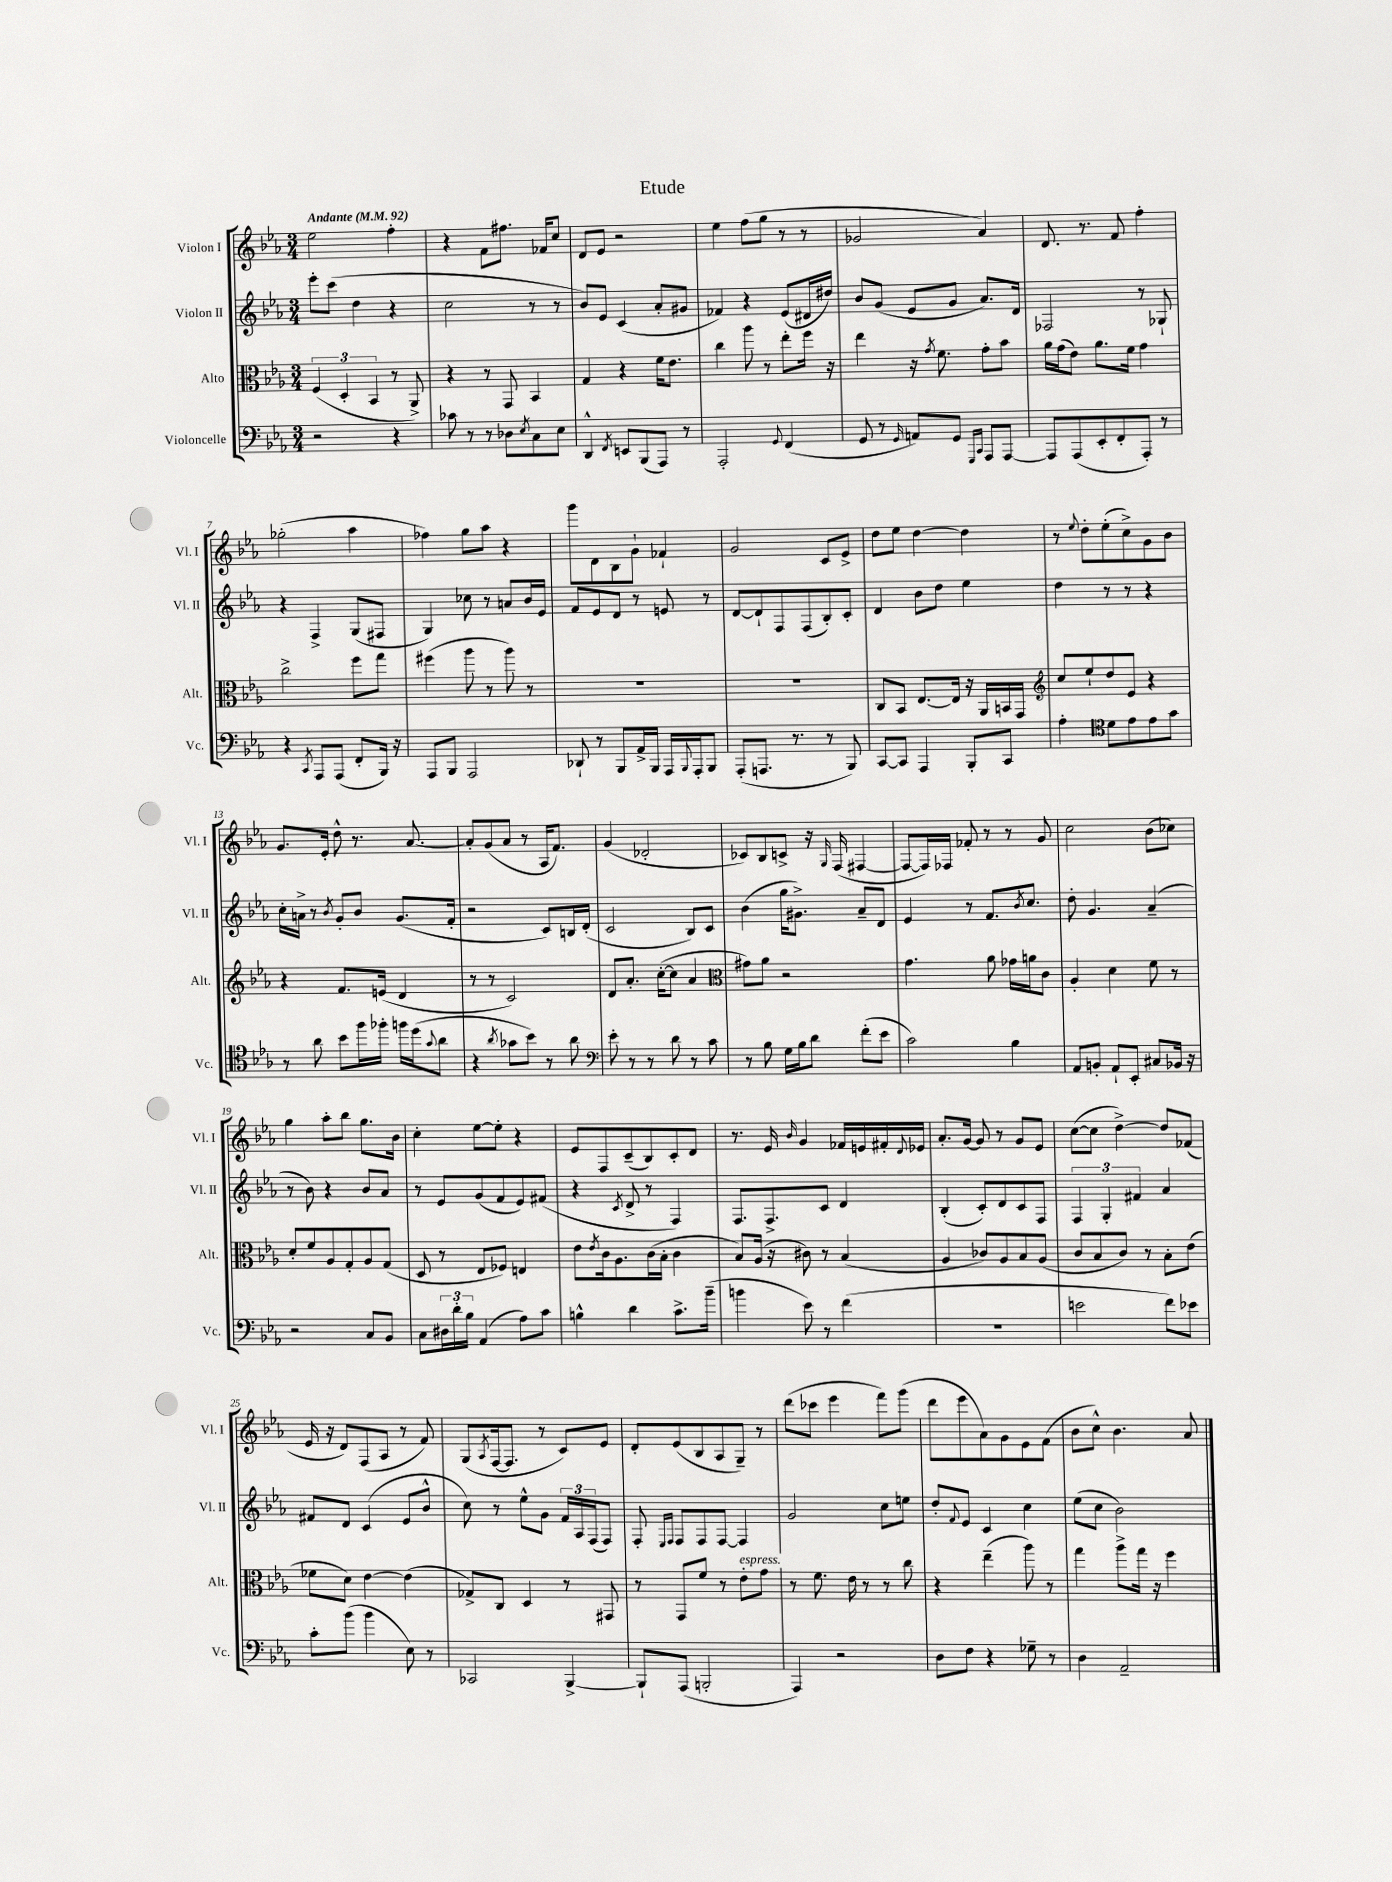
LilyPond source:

\header { title = "Etude" }
<<
\new StaffGroup <<
\new Staff = "s0" \with { instrumentName = "Violon I" shortInstrumentName = "Vl. I" } {
    \clef treble \key ees \major \numericTimeSignature \time 3/4 \tempo "Andante" 4 = 92
    ees''2 f''4-. |
    r4 f'8 fis''8. fes'16 c''8 |
    d'8 ees'8 r2 |
    ees''4 f''8( g''8 r8 r8 |
    ges'2 aes'4) |
    d'8. r8. f'8 f''4-. |
    ges''2-.( aes''4 |
    fes''4) g''8 aes''8 r4 |
    g'''8 d'8 bes8 g'8-! fes'4-! |
    g'2 c'8 ees'8-> |
    d''8 ees''8 d''4~ d''4 |
    r8 \appoggiatura { ees''8 } d''8-. ees''8-.( c''8->) g'8 bes'8 |
    g'8. ees'16-. d''8-^ r8. aes'8.~ |
    aes'8-. g'8( aes'8 r8 aes16 f'8.) |
    g'4( des'2-. |
    ces'8) bes8 c'8-> r16 \grace { g16 } f16( fis4~ |
    fis8~ fis16) fes16 fes'8-. r8 r8 g'8 |
    c''2 bes'8( ces''8) |
    g''4 aes''8-. bes''8 g''8. bes'16 |
    c''4-. ees''8~ ees''8-. r4 |
    ees'8 f8 c'8--( bes8) c'8-. d'8 |
    r8. ees'16 \grace { bes'16 } g'4 fes'16 e'16 fis'16-. \appoggiatura { d'8 } ees'16 |
    aes'8.-. g'16~ g'8 r8 g'8 ees'8 |
    c''8~( c''8 d''4~->) d''8 fes'8( |
    ees'16 r16 d'8) f8( aes8 r8 f'8) |
    g8( \acciaccatura { aes8 } f16~ f8. r8 c'8) ees'8 |
    d'8-. ees'8( bes8 aes8 g8--) r8 |
    d'''8( ces'''8 ees'''4 f'''8) g'''8( |
    d'''8 ees'''8 aes'8) g'8 ees'8 f'8( |
    bes'8 c''8-^) bes'4. aes'8 \bar "|." |
}
\new Staff = "s1" \with { instrumentName = "Violon II" shortInstrumentName = "Vl. II" } {
    \clef treble \key ees \major \numericTimeSignature \time 3/4
    ees'''8-. c'''8( d''4 r4 |
    c''2 r8 r8 |
    bes'8) ees'8 c'4( aes'8-. gis'8 |
    fes'4) r4 ees'8( dis'16 dis''16) |
    bes'8 g'8( ees'8 g'8 aes'8.) d'16 |
    fes2 r8 ges8-! |
    r4 f4-> g8( fis8 |
    g4) ces''8 r8 a'8 bes'16 ees'16 |
    f'8 ees'8 d'8 r8 e'8 r8 |
    d'8~ d'8-! f8 f8( bes8-.) c'8-. |
    d'4 bes'8 d''8 ees''4 |
    d''4 r8 r8 r4 |
    c''16-. a'16-> r8 \acciaccatura { bes'8 } g'8-. bes'8 g'8.( f'16-. |
    r2 c'8) b16 d'16-.( |
    c'2 bes8) c'8 |
    bes'4( g''16 gis'8.->) aes'8-- d'8 |
    ees'4 r8 f'8. \acciaccatura { bes'8 } c''8. |
    d''8-. g'4. aes'4--( |
    r8 bes'8) r4 bes'8 aes'8 |
    r8 ees'8 g'8( f'8 ees'8) fis'8( |
    r4 \acciaccatura { c'8 } d'8-> r8 f4) |
    f8. f8.-> c'8 d'4 |
    bes4-.( c'8-.) d'8 c'8 f8 |
    \tuplet 3/2 { f4 g4-. fis'4 } aes'4 |
    fis'8 d'8 c'4( ees'8 bes'8-^ |
    c''8) r8 ees''8-^ g'8 \tuplet 3/2 { f'16 aes16 f16( } f8) |
    f8-. \grace { ees16 f16 } f8 f8 f8~ f4 |
    g'2 c''8 e''8 |
    d''8-. \appoggiatura { f'8 } ees'8 c'4 c''4 |
    ees''8( c''8 bes'2) \bar "|." |
}
\new Staff = "s2" \with { instrumentName = "Alto" shortInstrumentName = "Alt." } {
    \clef alto \key ees \major \numericTimeSignature \time 3/4
    \tuplet 3/2 { f4( d4-. bes,4 } r8 aes,8->) |
    r4 r8 g,8 bes,4 |
    g4 r4 f'16 ees'8. |
    c''4 aes''8 r8 ees''8-. f''16 r16 |
    ees''4 r16 \acciaccatura { g'8 } f'8. g'8-. bes'8 |
    aes'16 g'16( ees'8) aes'8. f'16 g'4 |
    c''2-> f''8 g''8 |
    fis''4( aes''8 r8 aes''8) r8 |
    R2. |
    R2. |
    c8 bes,8 ees8.~ ees16 r16 aes,16 b,16 g,16 |
    \clef treble c''8 ees''8-! d''8 ees'8 r4 |
    r4 f'8. e'16( d'4 |
    r8 r8 c'2) |
    d'8 aes'8.-. c''16~-.( c''8 aes'4 |
    \clef alto gis'8) aes'8 r2 |
    g'4. aes'8 ges'16 a'16 c'8 |
    aes4-. d'4 f'8 r8 |
    d'8-. f'8 aes8 g8-. aes8 g8( |
    d8 r8 ees8 fes8) e4 |
    ees'8 \acciaccatura { ees'8 } c'16 aes8. c'16( bes16-. c'4 |
    bes8) aes16( r16 cis'8) r8 bes4( |
    aes4 ces'8) aes8 bes8 aes8( |
    c'8 bes8 c'8) r8 bes8-. ees'8( |
    fes'8 d'8) ees'4~ ees'4( |
    ges8->) c8 d4 r8 gis,8 |
    r8 g,8 f'8 r8 ees'8-.^\markup { \italic "espress." } g'8 |
    r8 f'8. ees'16 r8 r8 c''8 |
    r4 ees''4--( aes''8) r8 |
    g''4 aes''8-> g''16 r16 f''4 \bar "|." |
}
\new Staff = "s3" \with { instrumentName = "Violoncelle" shortInstrumentName = "Vc." } {
    \clef bass \key ees \major \numericTimeSignature \time 3/4
    r2 r4 |
    ces'8 r8 r8 des8 \acciaccatura { ees8 } c8 ees8 |
    d,4-^ \acciaccatura { f,8 } e,8 bes,,8( aes,,8) r8 |
    aes,,2-. \appoggiatura { g,8 } f,4( |
    g,8 r8 \grace { g,16 } a,8) g,8 \grace { g,,16 c,16 } aes,,8 aes,,8~ |
    aes,,8 aes,,8( ees,8-. f,8-. aes,,8-.) r8 |
    r4 \acciaccatura { c,8 } aes,,8 aes,,8( f,8-. bes,,16) r16 |
    aes,,8 bes,,8 aes,,2 |
    des,8-! r8 bes,,8 aes,16-> bes,,16 aes,,16 \appoggiatura { bes,,8 } aes,,16-. bes,,8 |
    aes,,8-.( a,,8. r8. r8 bes,,8) |
    c,8~ c,8 aes,,4 bes,,8-. c,8 |
    aes4-. \clef tenor d'8 ees'8 ees'8 g'8 |
    r8 aes'8 bes'8 f''16 fes''16-. f''16 d''16( \appoggiatura { g'8 } aes'8 |
    r4 \acciaccatura { aes'8 } ges'8 bes'8) r8 aes'8 |
    \clef bass ees'8-. r8 r8 d'8 r8 c'8 |
    r8 bes8 g16 bes16 d'8 f'8-.( ees'8 |
    c'2) bes4 |
    aes,8 b,8-. aes,8-! ees,8-. cis8 bes,16 r16 |
    r2 c8 bes,8 |
    c8 \tuplet 3/2 { dis16 d'16-. bes16 } aes,4( aes8) c'8 |
    b4-^ d'4 c'8.-> bes'16--( |
    b'4 ees'8) r8 f'4( |
    R2. |
    e'2 f'8) ees'8 |
    c'8-. bes'8( bes'4 ees8) r8 |
    ces,2 bes,,4~-> |
    bes,,8-! aes,,8( b,,2-. |
    aes,,4) r2 |
    d8 f8 r4 ges8-- r8 |
    d4 aes,2-- \bar "|." |
}
>>
>>
